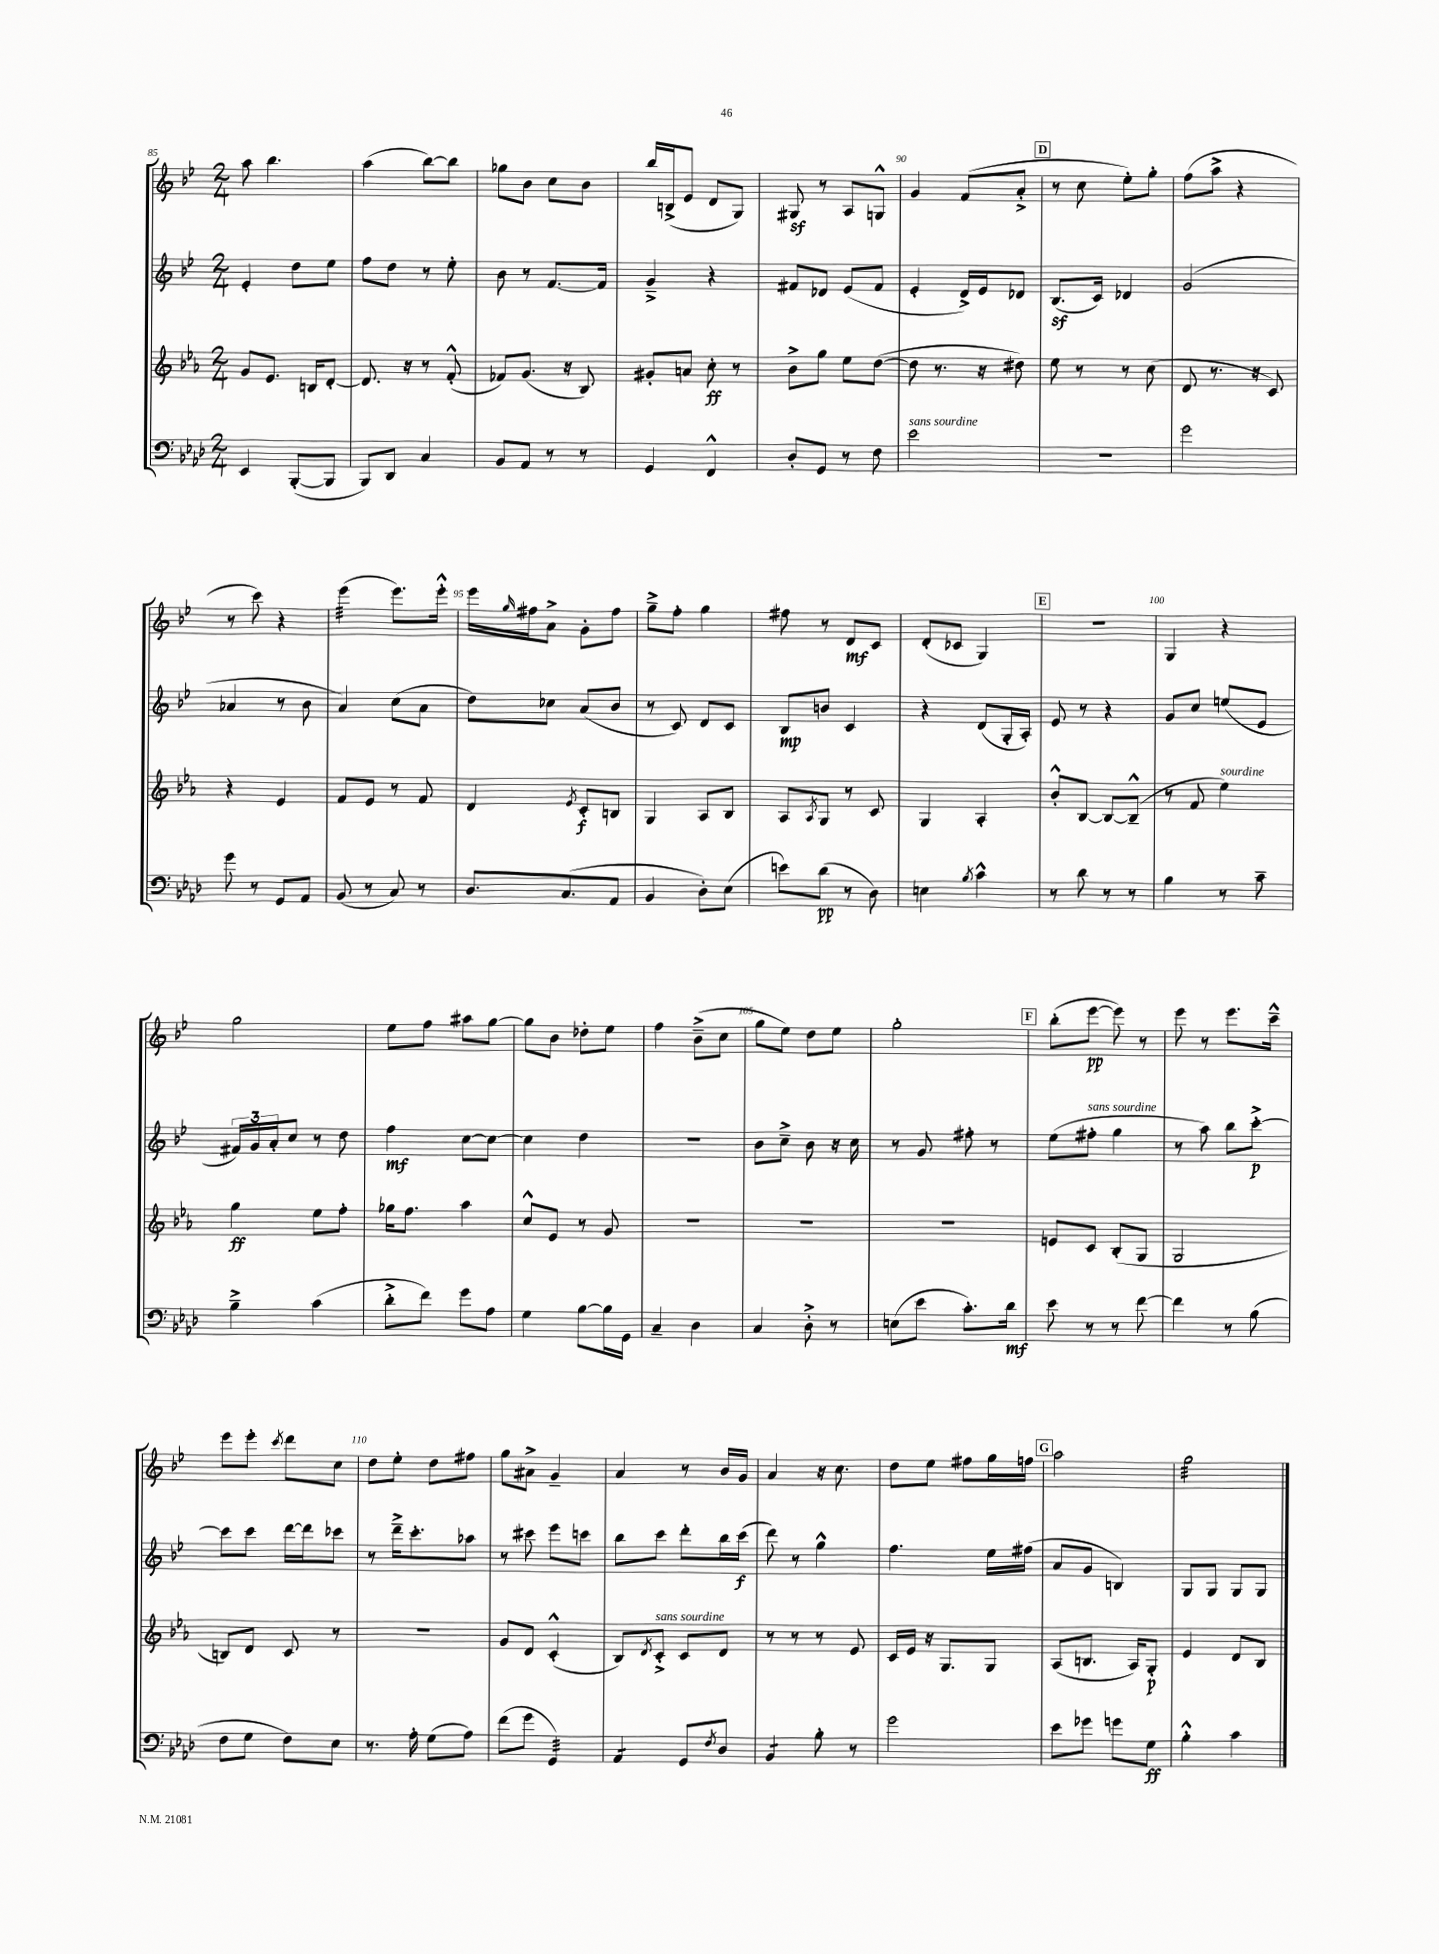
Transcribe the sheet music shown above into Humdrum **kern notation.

**kern	**kern	**kern	**kern
*staff4	*staff3	*staff2	*staff1
*clefF4	*clefG2	*clefG2	*clefG2
*k[b-e-a-d-]	*k[b-e-a-]	*k[b-e-]	*k[b-e-]
*M2/4	*M2/4	*M2/4	*M2/4
4EE-	8g	4e-'	8aa
.	8.e-	.	4.bb-
([8BBB-'	.	8dd	.
.	16B	.	.
8BBB-]	[8d'	8ee-	.
=	=	=	=
8BBB-)	8.d]	8ff	(4aa
8DD-	.	8dd	.
.	16r	.	.
4C	8r	8r	[8bb-)
.	(8f'^^	8ee-'	8bb-]
=	=	=	=
8BB-	8f-)	8b-	8gg-
8AA-	(8.g	8r	8b-
8r	.	[8.f	8cc
.	16r	.	.
8r	8B-)	.	8b-
.	.	16f]	.
=	=	=	=
4GG	8g#'	4g~^	16bb-
.	.	.	(16B^
.	8a	.	8e-
4FF^^	8cc'	4r	8d
.	8r	.	8G)
=	=	=	=
8D-'	8b-^	8f#	8G#
8GG	8gg	8d-	8r
8r	8ee-	(8e-	8A
8F	([8dd	8f#	8G^^
=	=	=	=
2e-	8dd]	4e-'	4g
.	8.r	.	.
.	.	16d^)	(8f
.	16r	16e-	.
.	8dd#)	8d-	8a'^
=	=	=	=
2r	8ee-	(8.B-	8r
.	8r	.	8cc
.	.	16c)	.
.	8r	4d-	8ee-')
.	(8cc	.	8gg'
=	=	=	=
2g	8d	(2g	(8ff
.	8.r	.	8aa^
.	.	.	4r
.	16r	.	.
.	8c)	.	.
=	=	=	=
8g	4r	4a-	8r
8r	.	.	8ccc)
8GG	4e-	8r	4r
8AA-	.	8b-	.
=	=	=	=
(8BB-	8f	4a)	(4eee-
8r	8e-	.	.
8C)	8r	(8cc	8.eee-)
8r	8f	8a	.
.	.	.	16eee-'^^
=	=	=	=
8.D-	4d	8dd)	16eee-
.	.	.	16qqgg
.	.	.	16ff#
.	.	8cc-	8a^
(8.C	.	.	.
.	8qe-	.	.
.	8c'	(8a	8g'
8AA-	8B	8b-	8ff#
=	=	=	=
4BB-	4G	8r	8gg~^
.	.	8c)	8ff'
8D-')	8A-	8d	4gg
(8E-	8B-	8c	.
=	=	=	=
8e)	8A-	8B-	8ff#
.	8qA-	.	.
(8d-	8G	8b	8r
8r	8r	4c	8d
8D-)	8c	.	8c
=	=	=	=
4E	4G	4r	(8d'
.	.	.	8c-
8qB-	.	.	.
4c^^	4A-'	(8d	4G)
.	.	16G'	.
.	.	16A')	.
=	=	=	=
8r	8b-'^^	8e-	2r
8d-	[8B-	8r	.
8r	8B-_	4r	.
8r	(8B-~^^]	.	.
=	=	=	=
4B-	8r	8g	4G
.	8f	8cc	.
8r	4ee-)	(8ee	4r
8c~	.	8e-	.
=	=	=	=
4B-~^	4gg	24f#)	2gg
.	.	24g	.
.	.	24a'	.
.	.	8cc	.
(4c	8ee-	8r	.
.	8ff'	8dd	.
=	=	=	=
8d-'^	16gg-	4ff	8ee-
.	8.ff	.	.
8f)	.	.	8ff
8g	4aa-	[8cc	8aa#
8A-	.	8cc_	[8gg
=	=	=	=
4G	8cc^^	4cc]	8gg]
.	8e-	.	8b-
[8B-	8r	4dd	8dd-'
16B-]	8g	.	8ee-
16GG	.	.	.
=	=	=	=
4C~	2r	2r	4ff
4D-	.	.	(8b-~^
.	.	.	8cc
=	=	=	=
4C	2r	8b-	8gg
.	.	8cc~^	8ee-)
8D-'^	.	8b-	8dd
8r	.	16r	8ee-
.	.	16cc	.
=	=	=	=
(8E	2r	8r	2gg'
8e-	.	8g	.
8.c')	.	8ff#'	.
.	.	8r	.
16d-	.	.	.
=	=	=	=
8e-	8e	(8ee-	(8bb-'
8r	8c	8ff#'	[8eee-
8r	(8B-'	4gg	8eee-])
[8f	8G	.	8r
=	=	=	=
4f]	2G	8r	8eee-
.	.	8aa)	8r
8r	.	8bb-	8.eee-
(8B-	.	[8ccc'^	.
.	.	.	16ccc~^^
=	=	=	=
8F	8B)	8ccc]	8eee-
8G	8d	8ccc	8eee-'
.	.	.	8qccc
8F)	8c	[16ddd	8ddd
.	.	16ddd]	.
8E-	8r	8ccc-	8cc
=	=	=	=
8.r	2r	8r	8dd
.	.	16ddd~^	8ee-'
16A-'	.	8.ccc'	.
(8G	.	.	8dd
8A-)	.	8aa-	8ff#
=	=	=	=
(8f	8g	8r	8gg
8g	8d	8ccc#	8a#^
4GG)	(4c'^^	8eee-	4g~
.	.	8ccc	.
=	=	=	=
4AA-	8B-)	8bb-	4a
.	8qd	.	.
.	8c'^	8ccc	.
8GG	8c	8ddd'	8r
8qF	.	.	.
8D-	8d	16bb-	16b-
.	.	(16ccc	16g
=	=	=	=
4BB-	8r	8ddd)	4a
.	8r	8r	.
8B-'	8r	4gg^^	16r
.	.	.	8.cc
8r	8e-	.	.
=	=	=	=
2g	16c	4.ff	8dd
.	16e-	.	.
.	16r	.	8ee-
.	8.G	.	.
.	.	.	8ff#
.	8G	16ee-	16gg
.	.	(16ff#	16ff
=	=	=	=
8e-	(8A-	8a	2aa
8g-	8.B	8g	.
8g	.	4B)	.
.	16A-)	.	.
8G	8G'	.	.
=	=	=	=
4B-'^^	4e-	8G	2gg
.	.	8G	.
4c	8d	8G	.
.	8B-	8G	.
==	==	==	==
*-	*-	*-	*-
